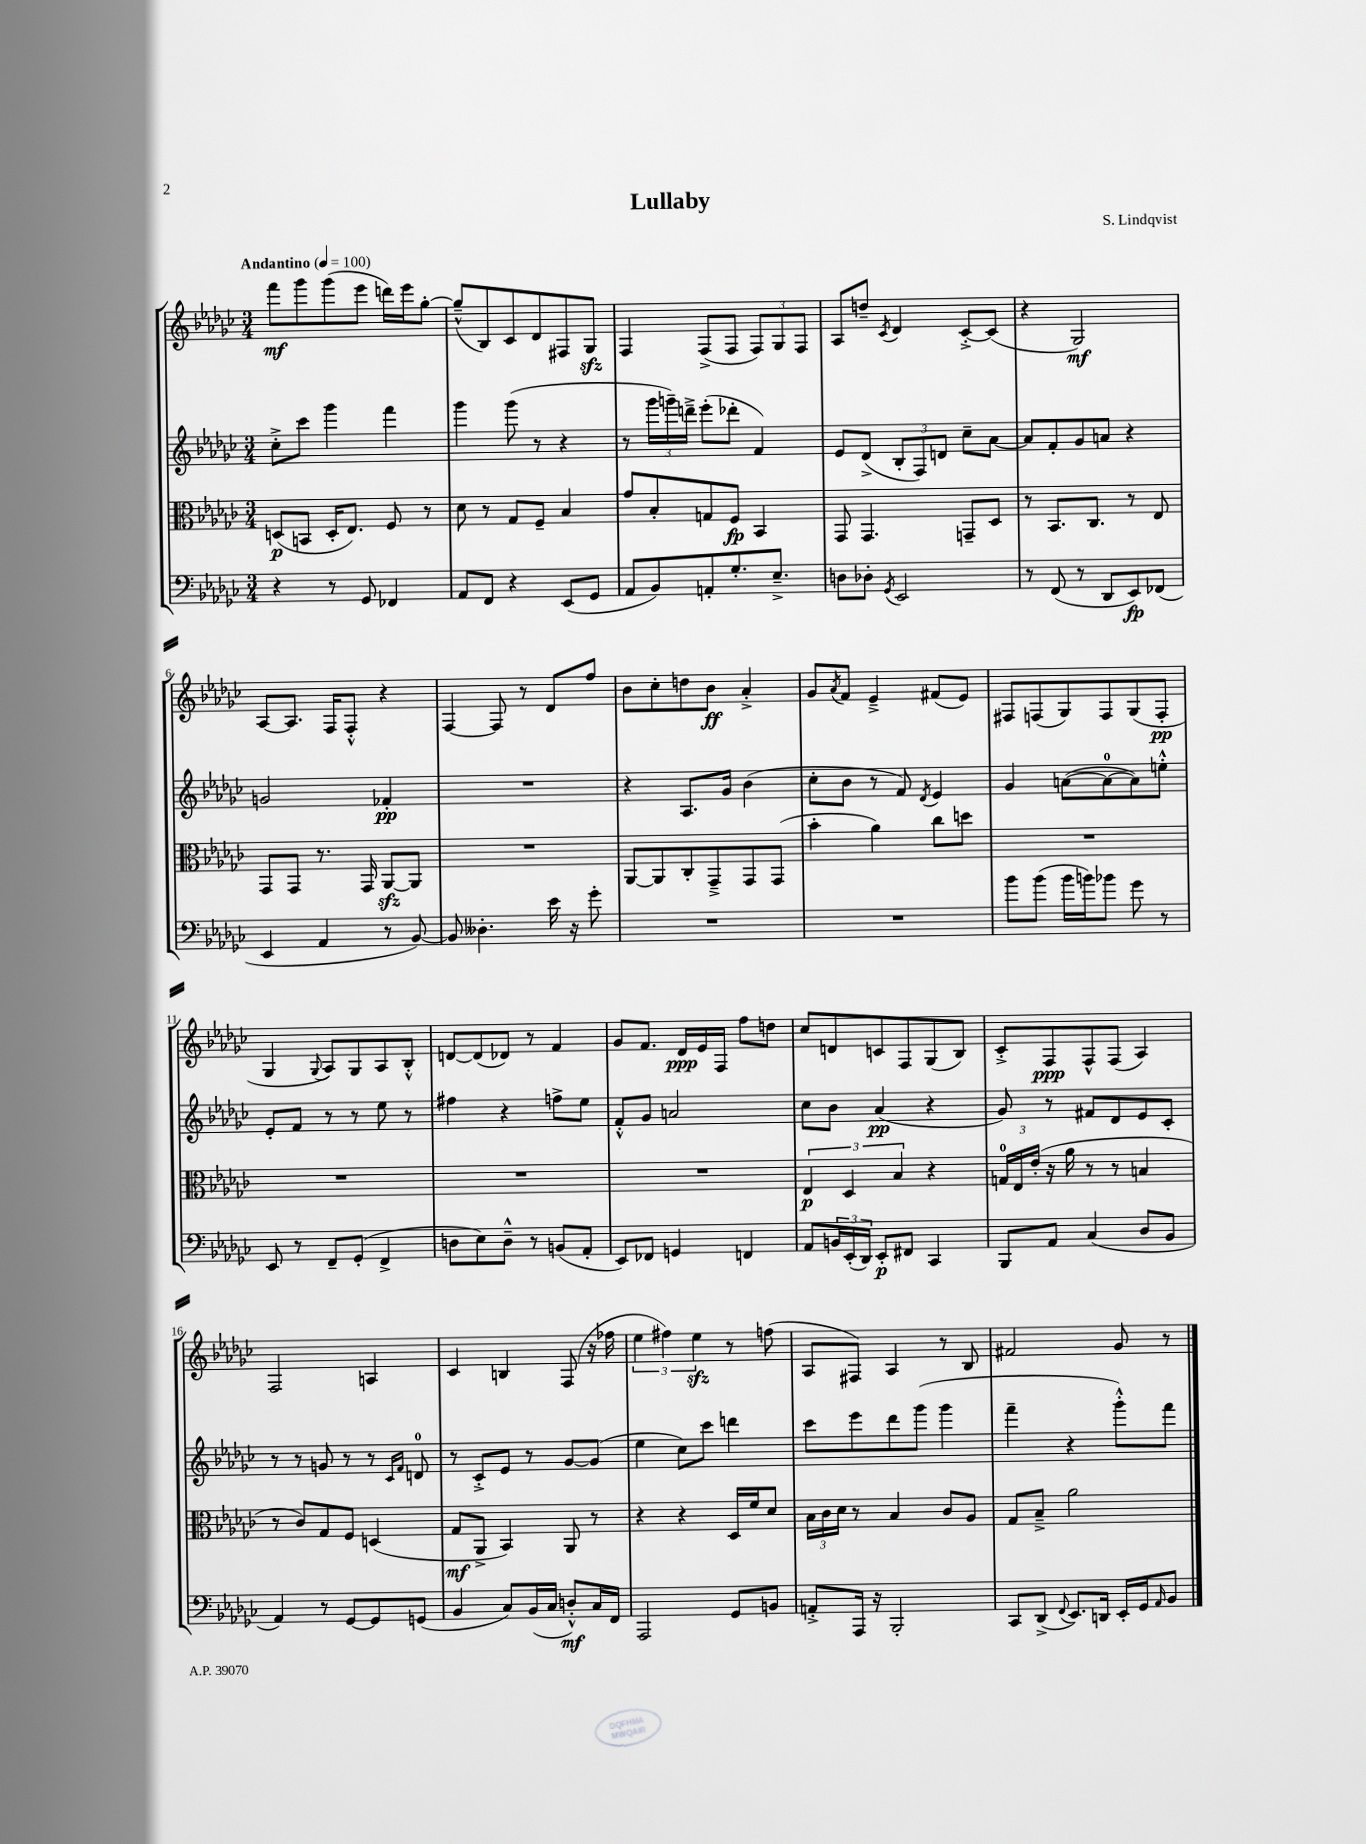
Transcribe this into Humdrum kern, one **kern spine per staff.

**kern	**dynam	**kern	**dynam	**kern	**dynam	**kern	**dynam
*part4	*part4	*part3	*part3	*part2	*part2	*part1	*part1
*staff4	*staff4	*staff3	*staff3	*staff2	*staff2	*staff1	*staff1
*clefF4	*	*clefC3	*	*clefG2	*	*clefG2	*
*k[b-e-a-d-g-c-]	*	*k[b-e-a-d-g-c-]	*	*k[b-e-a-d-g-c-]	*	*k[b-e-a-d-g-c-]	*
*M3/4	*	*M3/4	*	*M3/4	*	*M3/4	*
*MM100	*	*MM100	*	*MM100	*	*MM100	*
=1	=1	=1	=1	=1	=1	=1	=1
!	!	!	!	!	!	!LO:TX:a:B:t=Andantino	!
4r	.	(8Dn/L	p	8cc-'^\L	.	8fff\L	mf
.	.	8BBn/J	.	8ccc-\J	.	8ggg-\	.
8r	.	16D'/KL	.	4ggg-\	.	(8ggg-\	.
.	.	8.E-/J)	.	.	.	.	.
8GG-/	.	.	.	.	.	8eee-\J	.
4FF-X/	.	8F/	.	4fff\	.	16dddn\LL)	.
.	.	.	.	.	.	16eee-\J	.
.	.	8r	.	.	.	[8gg-'\J	.
=2	=2	=2	=2	=2	=2	=2	=2
8AA-/L	.	8d-\	.	4ggg-\	.	(8gg-~^^/L]	.
8FF/J	.	8r	.	.	.	8B-/)	.
4r	.	8G-/L	.	(8ggg-\	.	8c-/	.
.	.	8F~/J	.	8r	.	8d-/	.
(8EE-/L	.	4B-/	.	4r	.	8F#X/	.
8GG-/J	.	.	.	.	.	8G-zz/J	.
=3	=3	=3	=3	=3	=3	=3	=3
8AA-/L	.	8g-/L	.	8r	.	4F/	.
8BB-/)	.	8B-'/	.	24ggg-\LL	.	.	.
.	.	.	.	24gggn~\)	.	.	.
.	.	.	.	24dddn~^\JJ	.	.	.
8AAn'/	.	8Gn/	.	(8eee-'\L	.	(8F^/L	.
8.G-'/	.	8F/J	fp	8ddd-X'\J	.	8F/J	.
.	.	4BB-/	.	4f/)	.	12F/L)	.
8.E-~^/J	.	.	.	.	.	.	.
.	.	.	.	.	.	12G-/	.
.	.	.	.	.	.	12F/J	.
=4	=4	=4	=4	=4	=4	=4	=4
8Dn\L	.	8GG-/	.	8e-/L	.	8A-/L	.
8D-X'\J	.	4.GG-/	.	(8d-^/J	.	8ddn~/J	.
8qGG-/	.	.	.	.	.	8qc-/	.
2EE-/	.	.	.	12B-'/L	.	4d-/	.
.	.	.	.	12F/)	.	.	.
.	.	.	.	12dn/J	.	.	.
.	.	8GGn~/L	.	8cc-~\L	.	[8c-'^/L	.
.	.	8D-/J	.	[8a-\J	.	(8c-/J]	.
=5	=5	=5	=5	=5	=5	=5	=5
8r	.	8r	.	8a-/L]	.	4r	.
(8FF/	.	8.BB-/L	.	8f'/	.	.	.
8r	.	.	.	8g-/	.	2G-/)	mf
.	.	8.C-/J	.	.	.	.	.
8DD-/L	.	.	.	8an/J	.	.	.
8EE-/)	fp	8r	.	4r	.	.	.
(8FF-X/J	.	8E-/	.	.	.	.	.
!!LO:LB:g=z
=6	=6	=6	=6	=6	=6	=6	=6
4EE-/	.	8GG-/L	.	2gn/	.	[8A-/L	.
.	.	8GG-/J	.	.	.	8.A-/J]	.
4AA-/	.	8.r	.	.	.	.	.
.	.	.	.	.	.	16F/KL	.
.	.	.	.	.	.	8F'^^/J	.
.	.	16GG-/	.	.	.	.	.
8r	.	[8AA-zz/L	.	4f-X'/	pp	4r	.
[8BB-/)	.	8AA-/J]	.	.	.	.	.
=7	=7	=7	=7	=7	=7	=7	=7
8BB-/]	.	2.r	.	2.r	.	[4F/	.
4.D--X'\	.	.	.	.	.	.	.
.	.	.	.	.	.	8F/]	.
.	.	.	.	.	.	8r	.
16e-\	.	.	.	.	.	8d-/L	.
16r	.	.	.	.	.	.	.
8g-'\	.	.	.	.	.	8ff/J	.
=8	=8	=8	=8	=8	=8	=8	=8
2.r	.	[8AA-/L	.	4r	.	8b-\L	.
.	.	8AA-/]	.	.	.	8cc-'\	.
.	.	8C-'/	.	8.A-/L	.	8ddn\	.
.	.	8GG-~^/	.	.	.	8b-\J	ff
.	.	.	.	16g-/Jk	.	.	.
.	.	8GG-/	.	(4b-\	.	4a-'^/	.
.	.	(8GG-/J	.	.	.	.	.
=9	=9	=9	=9	=9	=9	=9	=9
2.r	.	4b-'\	.	8cc-'\L	.	8g-/L	.
.	.	.	.	.	.	8qa-/	.
.	.	.	.	8b-\J	.	8f/J	.
.	.	4a-\)	.	8r	.	4e-~^/	.
.	.	.	.	8f/)	.	.	.
.	.	.	.	8qd-/	.	.	.
.	.	8cc-\L	.	4e-/	.	(8f#X/L	.
.	.	8ddn\J	.	.	.	8e-/J)	.
=10	=10	=10	=10	=10	=10	=10	=10
8b-\L	.	2.r	.	4g-/	.	8F#X/L	.
(8b-\J	.	.	.	.	.	(8Fn/	.
16b-\LL	.	.	.	([8an\L	.	8G-/)	.
16bn\J)	.	.	.	.	.	.	.
8b-X\J	.	.	.	8a\_	.	8F/	.
8g-\	.	.	.	8a\])	.	(8G-/	.
8r	.	.	.	8een'^^\J	.	8F'/J	pp
!!LO:LB:g=z
=11	=11	=11	=11	=11	=11	=11	=11
8EE-/	.	2.r	.	8e-'/L	.	4G-/	.
8r	.	.	.	8f/J	.	.	.
.	.	.	.	.	.	8qqG-/	.
8FF~/L	.	.	.	8r	.	8A-/L)	.
(8GG-'/J	.	.	.	8r	.	8G-/	.
4FF^/	.	.	.	8ee-\	.	8A-/	.
.	.	.	.	8r	.	8B-'^^/J	.
=12	=12	=12	=12	=12	=12	=12	=12
8Dn\L	.	2.r	.	4ff#X\	.	[8dn/L	.
8E-\)	.	.	.	.	.	(8d/]	.
8D~^^\J	.	.	.	4r	.	8d-X/J)	.
8r	.	.	.	.	.	8r	.
(8BBn/L	.	.	.	8ffn^\L	.	4f/	.
8AA-'/J	.	.	.	8ee-\J	.	.	.
=13	=13	=13	=13	=13	=13	=13	=13
8EE-/L)	.	2.r	.	8f'^^/L	.	8g-/L	.
8FF-X/J	.	.	.	8g-/J	.	8.f/J	.
4GGn/	.	.	.	2an/	.	.	.
.	.	.	.	.	.	16d-/LL	ppp
.	.	.	.	.	.	16e-/	.
.	.	.	.	.	.	16F/JJ	.
4FFn/	.	.	.	.	.	8ff\L	.
.	.	.	.	.	.	8ddn\J	.
=14	=14	=14	=14	=14	=14	=14	=14
8AA-/L	.	6E-/	p	8cc-\L	.	8cc-/L	.
24BBn/L	.	.	.	8b-\J	.	8dn/	.
(24EE-'/	.	6D-/	.	.	.	.	.
24DD-/JJ)	.	.	.	.	.	.	.
8EE-'/L	p	.	.	(4a-/	pp	8cn/	.
.	.	6B-/	.	.	.	.	.
8FF#X/J	.	.	.	.	.	8F/	.
4CC-/	.	4r	.	4r	.	(8G-/	.
.	.	.	.	.	.	8B-/J)	.
=15	=15	=15	=15	=15	=15	=15	=15
8BBB-/L	.	24Gn/LL	.	8g-/)	.	8c-'^/L	.
.	.	24E-/	.	.	.	.	.
.	.	(24e-'/JJ	.	.	.	.	.
8AA-/J	.	16r	.	8r	.	8F/	ppp
.	.	16a-\	.	.	.	.	.
(4C-/	.	8r	.	8f#X/L	.	8F^^/	.
.	.	8r	.	8d-/	.	(8F/J	.
8D-/L	.	4Bn/	.	8e-/	.	4A-/)	.
8BB-/J	.	.	.	8c-'/J	.	.	.
!!LO:LB:g=z
=16	=16	=16	=16	=16	=16	=16	=16
4AA-/)	.	8r	.	8r	.	2F/	.
.	.	8c-/L)	.	8r	.	.	.
8r	.	8G-/	.	8gn/	.	.	.
[8GG-/L	.	8F/J	.	8r	.	.	.
8GG-/]	.	(4Dn/	.	8r	.	4An/	.
.	.	.	.	16qqc-/LL	.	.	.
.	.	.	.	16qqf/JJ	.	.	.
(8GGn/J	.	.	.	8dn/	.	.	.
=17	=17	=17	=17	=17	=17	=17	=17
4BB-/	.	8G-/L	mf	8r	.	4c-/	.
.	.	8AA-^/J	.	8c-'^/L	.	.	.
8C-/L)	.	4BB-/)	.	8e-/J	.	4Bn/	.
(16BB-/L	.	.	.	8r	.	.	.
16C-/JJ	.	.	.	.	.	.	.
8Dn'^^/L)	mf	8AA-/	.	[8g-/L	.	(8F/	.
16C-/L	.	8r	.	(8g-/J]	.	16r	.
16FF/JJ	.	.	.	.	.	16ff-X\	.
=18	=18	=18	=18	=18	=18	=18	=18
2AAA-/	.	4r	.	4ee-\	.	6ee-\	.
.	.	.	.	.	.	6ff#X\)	.
.	.	4r	.	8cc-\L)	.	.	.
.	.	.	.	.	.	6ee-zz\	.
.	.	.	.	8ccc-\J	.	.	.
8GG-/L	.	16D-/LL	.	4dddn\	.	8r	.
.	.	16f/J	.	.	.	.	.
8BBn/J	.	8d-/J	.	.	.	(8ffn\	.
=19	=19	=19	=19	=19	=19	=19	=19
8AAn'^/L	.	24B-\LL	.	8ccc-\L	.	8A-/L	.
.	.	24c-\	.	.	.	.	.
.	.	24d-\JJ	.	.	.	.	.
16AAA-/Jk	.	8r	.	8eee-\	.	8F#X/J)	.
16r	.	.	.	.	.	.	.
2BBB-'/	.	4B-/	.	8ddd-\	.	4A-/	.
.	.	.	.	(8ggg-\J	.	.	.
.	.	8c-/L	.	4ggg-\	.	8r	.
.	.	8A-/J	.	.	.	8B-/	.
=20	=20	=20	=20	=20	=20	=20	=20
8CC-/L	.	8G-/L	.	4fff~\	.	2f#X/	.
(8DD-^/J	.	8B-~^/J	.	.	.	.	.
8qqFF/	.	.	.	.	.	.	.
8.EE-/L)	.	2a-\	.	4r	.	.	.
16DDn/Jk	.	.	.	.	.	.	.
16EE-'/LL	.	.	.	8ggg-'^^\L)	.	8g-/	.
16GG-/J	.	.	.	.	.	.	.
16qqAA-/	.	.	.	.	.	.	.
8BB-/J	.	.	.	8fff\J	.	8r	.
==	==	==	==	==	==	==	==
*-	*-	*-	*-	*-	*-	*-	*-
